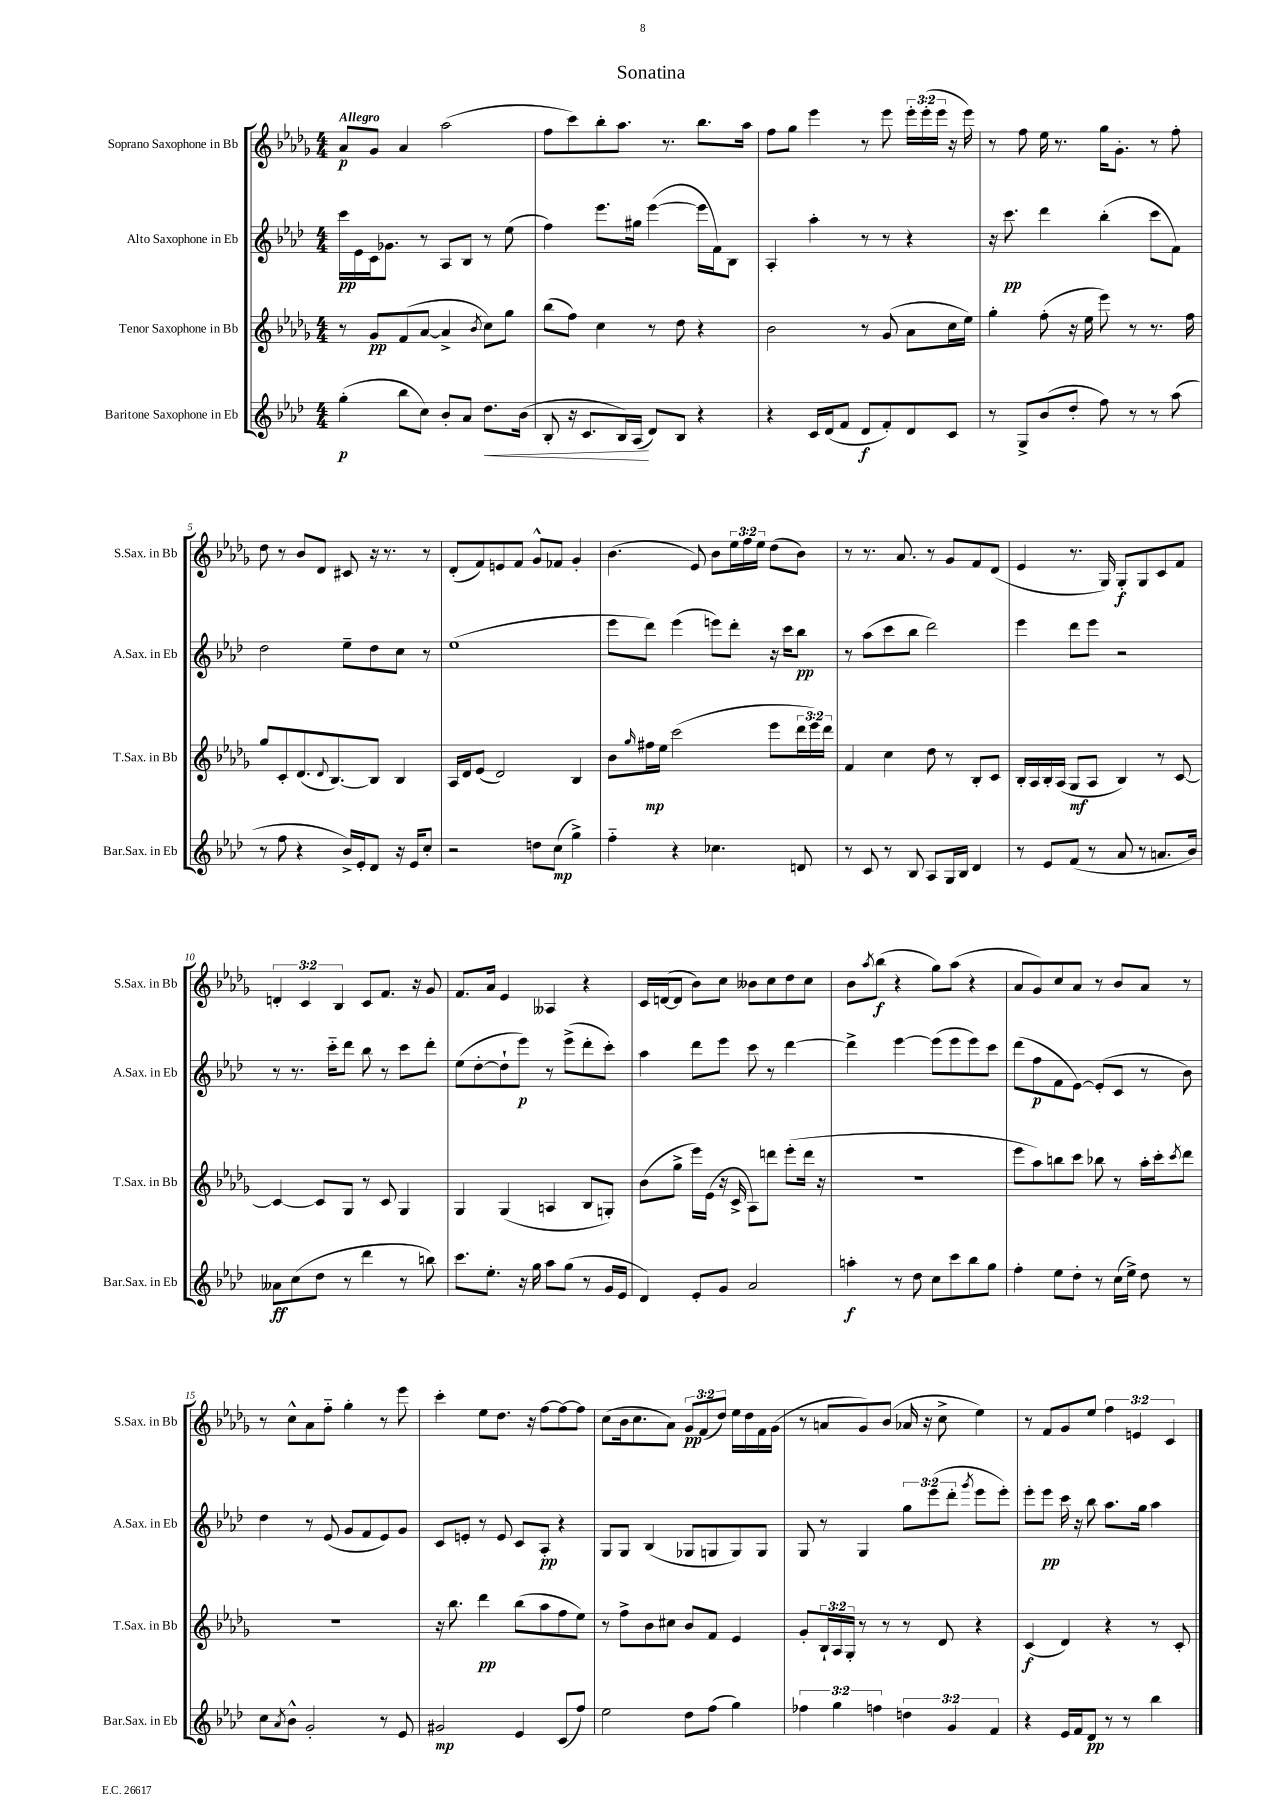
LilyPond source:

\header { title = "Sonatina" }
<<
\new StaffGroup <<
\new Staff = "s0" \with { instrumentName = "Soprano Saxophone in Bb" shortInstrumentName = "S.Sax. in Bb" } {
    \clef treble \key des \major \numericTimeSignature \time 4/4 \override Staff.TupletNumber.text = #tuplet-number::calc-fraction-text \tempo "Allegro"
    aes'8\p ges'8 aes'4 aes''2( |
    f''8 c'''8) bes''8-. aes''8. r8. bes''8. aes''16 |
    f''8 ges''8 ees'''4 r8 ees'''8 \tuplet 3/2 { ees'''16-. ees'''16-.( ees'''16 } r16 ees'''16) |
    r8 f''8 ees''16 r8. ges''16 ges'8.-. r8 f''8-. |
    des''8 r8 bes'8 des'8 cis'8 r16 r8. r8 |
    des'8-.( f'8) e'8 f'8 ges'8-^ fes'8 ges'4-. |
    bes'4.( ees'8) bes'8 \tuplet 3/2 { ees''16 f''16 ees''16 } des''8( bes'8) |
    r8 r8. aes'8. r8 ges'8 f'8 des'8( |
    ees'4 r8. ges16) ges8-.\f ges8 c'8 f'8 |
    \tuplet 3/2 { d'4-. c'4 bes4 } c'8 f'8. r16 ges'8 |
    f'8. aes'16 ees'4 aeses4 r4 |
    c'16 d'16~( d'8 bes'8) c''8 beses'8 c''8 des''8 c''8 |
    bes'8 \acciaccatura { aes''8 } bes''8\f( r4 ges''8) aes''8( r4 |
    aes'8 ges'8) c''8 aes'8 r8 bes'8 aes'8 r8 |
    r8 c''8-^ aes'8 f''8-_ ges''4-. r8 ees'''8 |
    c'''4-. ees''8 des''8. r16 f''8~ f''8~ f''8 |
    c''8( bes'16 c''8. aes'8) \tuplet 3/2 { ges'8\pp f'8( des''8) } ees''16 des''16 f'16 ges'16( |
    r8 a'8 ges'8) bes'8( aes'16 r16 c''8-> ees''4) |
    r8 f'8 ges'8 ees''8 \tuplet 3/2 { f''4 e'4 c'4 } \bar "|." |
}
\new Staff = "s1" \with { instrumentName = "Alto Saxophone in Eb" shortInstrumentName = "A.Sax. in Eb" } {
    \clef treble \key aes \major \numericTimeSignature \time 4/4 \override Staff.TupletNumber.text = #tuplet-number::calc-fraction-text
    c'''16\pp ees'16 c'16 ges'8. r8 aes8 bes8 r8 ees''8( |
    f''4) ees'''8. gis''16 ees'''4~( ees'''16 f'16) bes8 |
    aes4-. aes''4-. r8 r8 r4 |
    r16 c'''8.\pp des'''4 bes''4-.( c'''8 f'8) |
    des''2 ees''8-- des''8 c''8 r8 |
    ees''1( |
    ees'''8 des'''8) ees'''4( e'''8) des'''8-. r16 c'''16 bes''8\pp |
    r8 aes''8( c'''8 bes''8 des'''2) |
    ees'''4 des'''8 ees'''8 r2 |
    r8 r8. c'''16-_ des'''8 bes''8 r8 c'''8 des'''8-. |
    ees''8( des''8~-. des''8-! ees'''8\p) r8 ees'''8->( des'''8-. c'''8-.) |
    aes''4 des'''8 ees'''8 c'''8 r8 des'''4~ |
    des'''4-> ees'''4~ ees'''8( ees'''8 ees'''8) c'''8 |
    des'''8( f''8\p f'8 ees'8~) ees'8-.( c'8 r8 bes'8) |
    des''4 r8 ees'8( g'8 f'8 ees'8) g'8 |
    c'8 e'8-. r8 e'8 c'8 aes8-.\pp r4 |
    g8 g8 bes4( ges8 g8 g8) g8 |
    g8 r8 g4 \tuplet 3/2 { g''8 ees'''8( des'''8-. } \acciaccatura { g'''8 } ees'''8 ees'''8-.) |
    ees'''8-. ees'''8\pp c'''16 r16 bes''8 aes''8. g''16 aes''4 \bar "|." |
}
\new Staff = "s2" \with { instrumentName = "Tenor Saxophone in Bb" shortInstrumentName = "T.Sax. in Bb" } {
    \clef treble \key des \major \numericTimeSignature \time 4/4 \override Staff.TupletNumber.text = #tuplet-number::calc-fraction-text
    r8 ges'8\pp f'8( aes'8~ aes'4-> \acciaccatura { bes'8 } c''8) ges''8 |
    bes''8( f''8) c''4 r8 des''8 r4 |
    bes'2 r8 ges'8( aes'8 c''16 ees''16) |
    ges''4-. f''8-.( r16 ees''16 ees'''8) r8 r8. f''16 |
    ges''8 c'8-. des'8.( \appoggiatura { des'8 } bes8.~) bes8 bes4 |
    aes16 des'16 ees'8( des'2) bes4 |
    bes'8 \grace { ges''16 } fis''16\mp ees''16 c'''2( ees'''8 \tuplet 3/2 { des'''16 ees'''16) des'''16 } |
    f'4 c''4 des''8 r8 bes8-. c'8 |
    bes16-. aes16 bes16-. aes16( ges8\mf aes8 bes4) r8 c'8~ |
    c'4~ c'8 ges8 r8 c'8 ges4 |
    ges4 ges4( a4 bes8 g8-.) |
    bes'8( ges''8-> ees'''16) ees'16( r16 c'16-> aes8) d'''8 ees'''8-.( d'''16 r16 |
    R1 |
    ees'''8 aes''8) b''8 c'''8 bes''8 r8 aes''16-. c'''16-. \acciaccatura { c'''8 } des'''8 |
    R1 |
    r16 bes''8. des'''4\pp bes''8( aes''8 f''8 ees''8) |
    r8 f''8-> bes'8 cis''8 bes'8 f'8 ees'4 |
    ges'8-. \tuplet 3/2 { bes16-! aes16 ges16-. } r8 r8 r8 des'8 r4 |
    c'4\f( des'4) r4 r8 c'8-. \bar "|." |
}
\new Staff = "s3" \with { instrumentName = "Baritone Saxophone in Eb" shortInstrumentName = "Bar.Sax. in Eb" } {
    \clef treble \key aes \major \numericTimeSignature \time 4/4 \override Staff.TupletNumber.text = #tuplet-number::calc-fraction-text
    g''4-.\p( bes''8 c''8) bes'8-. aes'8 des''8.\< bes'16( |
    bes8-. r16 c'8. bes16) aes16\!( des'8) bes8 r4 |
    r4 c'16 des'16( f'8 des'8\f f'8-.) des'8 c'8 |
    r8 g8-> bes'8( des''8-. f''8) r8 r8 aes''8( |
    r8 f''8 r4 bes'16->) ees'16-. des'8 r16 ees'16 c''8-. |
    r2 d''8 c''8\mp( g''4->) |
    f''4-_ r4 ces''4. d'8 |
    r8 c'8 r8 bes8 aes8 g16 bes16 des'4 |
    r8 ees'8 f'8( r8 aes'8 r8 a'8. bes'16) |
    aeses'8\ff c''8( des''8 r8 des'''4 r8 b''8) |
    c'''8. ees''8.-. r16 g''16 aes''8 g''8( r8 g'16 ees'16 |
    des'4) ees'8-. g'8 aes'2 |
    a''4-.\f r8 des''8 c''8 c'''8 bes''8 g''8 |
    f''4-. ees''8 des''8-. r8 c''16( ees''16->) des''8 r8 |
    c''8 \acciaccatura { aes'8 } bes'8-^ g'2-. r8 ees'8 |
    gis'2\mp ees'4 c'8( f''8) |
    ees''2 des''8 f''8( g''4) |
    \tuplet 3/2 { fes''4 g''4 f''4 } \tuplet 3/2 { d''4 g'4 f'4 } |
    r4 ees'16 f'16 des'8\pp r8 r8 bes''4 \bar "|." |
}
>>
>>
